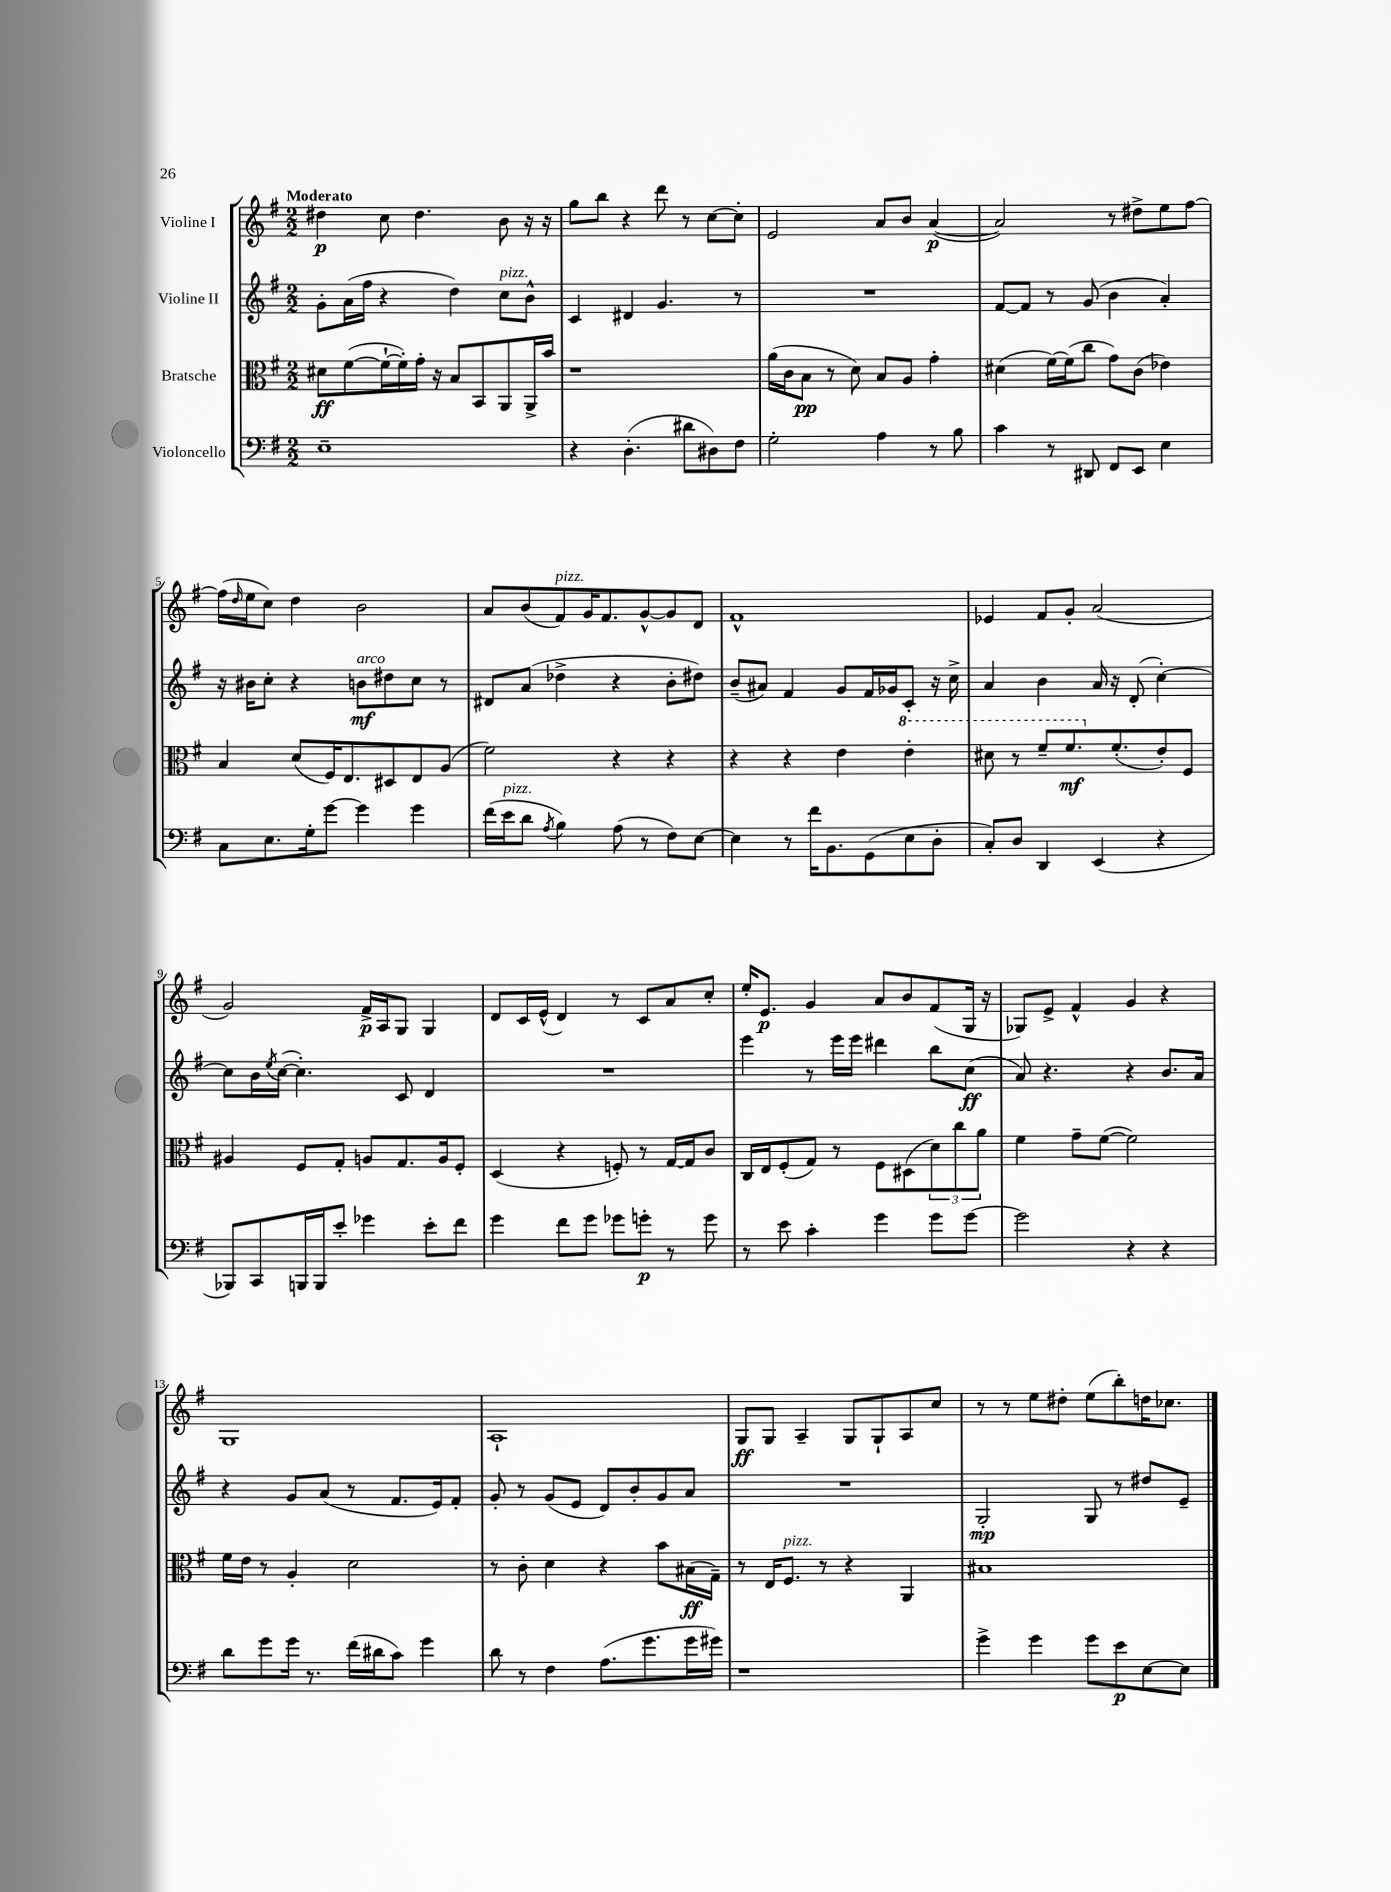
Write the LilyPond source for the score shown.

<<
\new StaffGroup <<
\new Staff = "s0" \with { instrumentName = "Violine I" } {
    \clef treble \key g \major \numericTimeSignature \time 2/2 \tempo "Moderato"
    dis''4\p c''8 dis''4. b'8 r16 r16 |
    g''8 b''8 r4 d'''8 r8 c''8~ c''8-. |
    e'2 a'8 b'8 a'4~\p( |
    a'2) r8 dis''8-> e''8 fis''8~ |
    fis''16( \grace { d''16 } e''16 c''8) d''4 b'2 |
    a'8 b'8( fis'8^\markup { \italic "pizz." }) g'16 fis'8. g'8~-^ g'8 d'8 |
    fis'1-^ |
    ees'4 fis'8 g'8-. a'2( |
    g'2) fis'16->\p a16 g8 g4 |
    d'8 c'16 e'16-^( d'4) r8 c'8 a'8 c''8-. |
    e''16-. e'8.\p g'4 a'8 b'8 fis'8( g16 r16 |
    ges8) e'8-> fis'4-^ g'4 r4 |
    g1 |
    a1-! |
    g8\ff g8 a4-- g8 g8-! a8 c''8 |
    r8 r8 e''8 dis''8-. e''8( b''8-.) d''16 ces''8. \bar "|." |
}
\new Staff = "s1" \with { instrumentName = "Violine II" } {
    \clef treble \key g \major \numericTimeSignature \time 2/2
    g'8-. a'16( fis''16 r4 d''4) c''8^\markup { \italic "pizz." } b'8-^ |
    c'4 dis'4 g'4. r8 |
    R1 |
    fis'8~ fis'8 r8 g'8( b'4 a'4-.) |
    r16 bis'16 c''8-. r4 b'8\mf^\markup { \italic "arco" } dis''8 c''8 r8 |
    dis'8 a'8( des''4-> r4 b'8-. dis''8) |
    b'8--( ais'8) fis'4 g'8 fis'16 ges'16 c'8-. r16 c''16-> |
    a'4 b'4 a'16 r16 d'8-.( c''4~-.) |
    c''8 b'16 \acciaccatura { e''8 } c''16~( c''4.-.) c'8 d'4 |
    R1 |
    e'''4 r8 e'''16 e'''16 dis'''4 b''8 c''8\ff( |
    a'8) r4. r4 b'8. a'16 |
    r4 g'8 a'8( r8 fis'8. e'16) fis'8-. |
    g'8-. r8 g'8( e'8 d'8) b'8-. g'8 a'8 |
    R1 |
    g2-.\mp g8 r8 dis''8 e'8-- \bar "|." |
}
\new Staff = "s2" \with { instrumentName = "Bratsche" } {
    \clef alto \key g \major \numericTimeSignature \time 2/2
    dis'8\ff fis'8~( fis'16~-! fis'16-.) g'16-. r16 b8 b,8 a,8 a,16-> b'16 |
    r1 |
    a'16( c'16 b8\pp r8 d'8) b8 a8 g'4-. |
    dis'4( fis'16~) fis'16( c''8 g'8) c'8( ees'4) |
    b4 d'8( fis16) e8. dis8 e8 a8( |
    fis'2) r4 r4 |
    r4 r4 e'4 \ottava #1 e''4-. |
    dis''8 r8 fis''8-- fis''8.\mf \ottava #0 fis'8.-.( e'8-.) fis8 |
    ais4 fis8 g8-. a8 g8. a16 fis8-. |
    d4( r4 f8-.) r8 g16~ g16 c'8 |
    c16 e16 fis8-.( g8) r8 fis8 dis8( \tuplet 3/2 { d'8) c''8 a'8 } |
    fis'4 g'8-- fis'8~( fis'2) |
    fis'16 e'16 r8 a4-. d'2 |
    r8 c'8-. d'4 r4 b'8 bis16\ff( g16--) |
    r8 e16 fis8.^\markup { \italic "pizz." } r8 r4 a,4 |
    bis1 \bar "|." |
}
\new Staff = "s3" \with { instrumentName = "Violoncello" } {
    \clef bass \key g \major \numericTimeSignature \time 2/2
    e1-- |
    r4 d4.-.( dis'8 dis8) fis8 |
    g2-. a4 r8 b8 |
    c'4 r8 dis,8 fis,8 e,8 e4 |
    c8 e8. g16-. g'8~ g'4 g'4 |
    fis'16( e'16^\markup { \italic "pizz." } d'8 \acciaccatura { a8 } b4) a8( r8 fis8) e8~ |
    e4 r8 fis'16 b,8. g,8( e8 d8-. |
    c8-.) d8 d,4 e,4( r4 |
    bes,,8) c,8 b,,16 b,,16 e'8-. ges'4 e'8-. fis'8 |
    g'4 fis'8 g'8 ges'8 g'8-.\p r8 g'8 |
    r8 e'8 c'4-. g'4 g'8 g'8~ |
    g'2 r4 r4 |
    d'8 g'8 g'16 r8. fis'16( dis'16 c'8) g'4 |
    d'8 r8 fis4 a8.( g'8. g'16 gis'16) |
    r1 |
    g'4-> g'4 g'8 e'8\p e8~ e8 \bar "|." |
}
>>
>>
